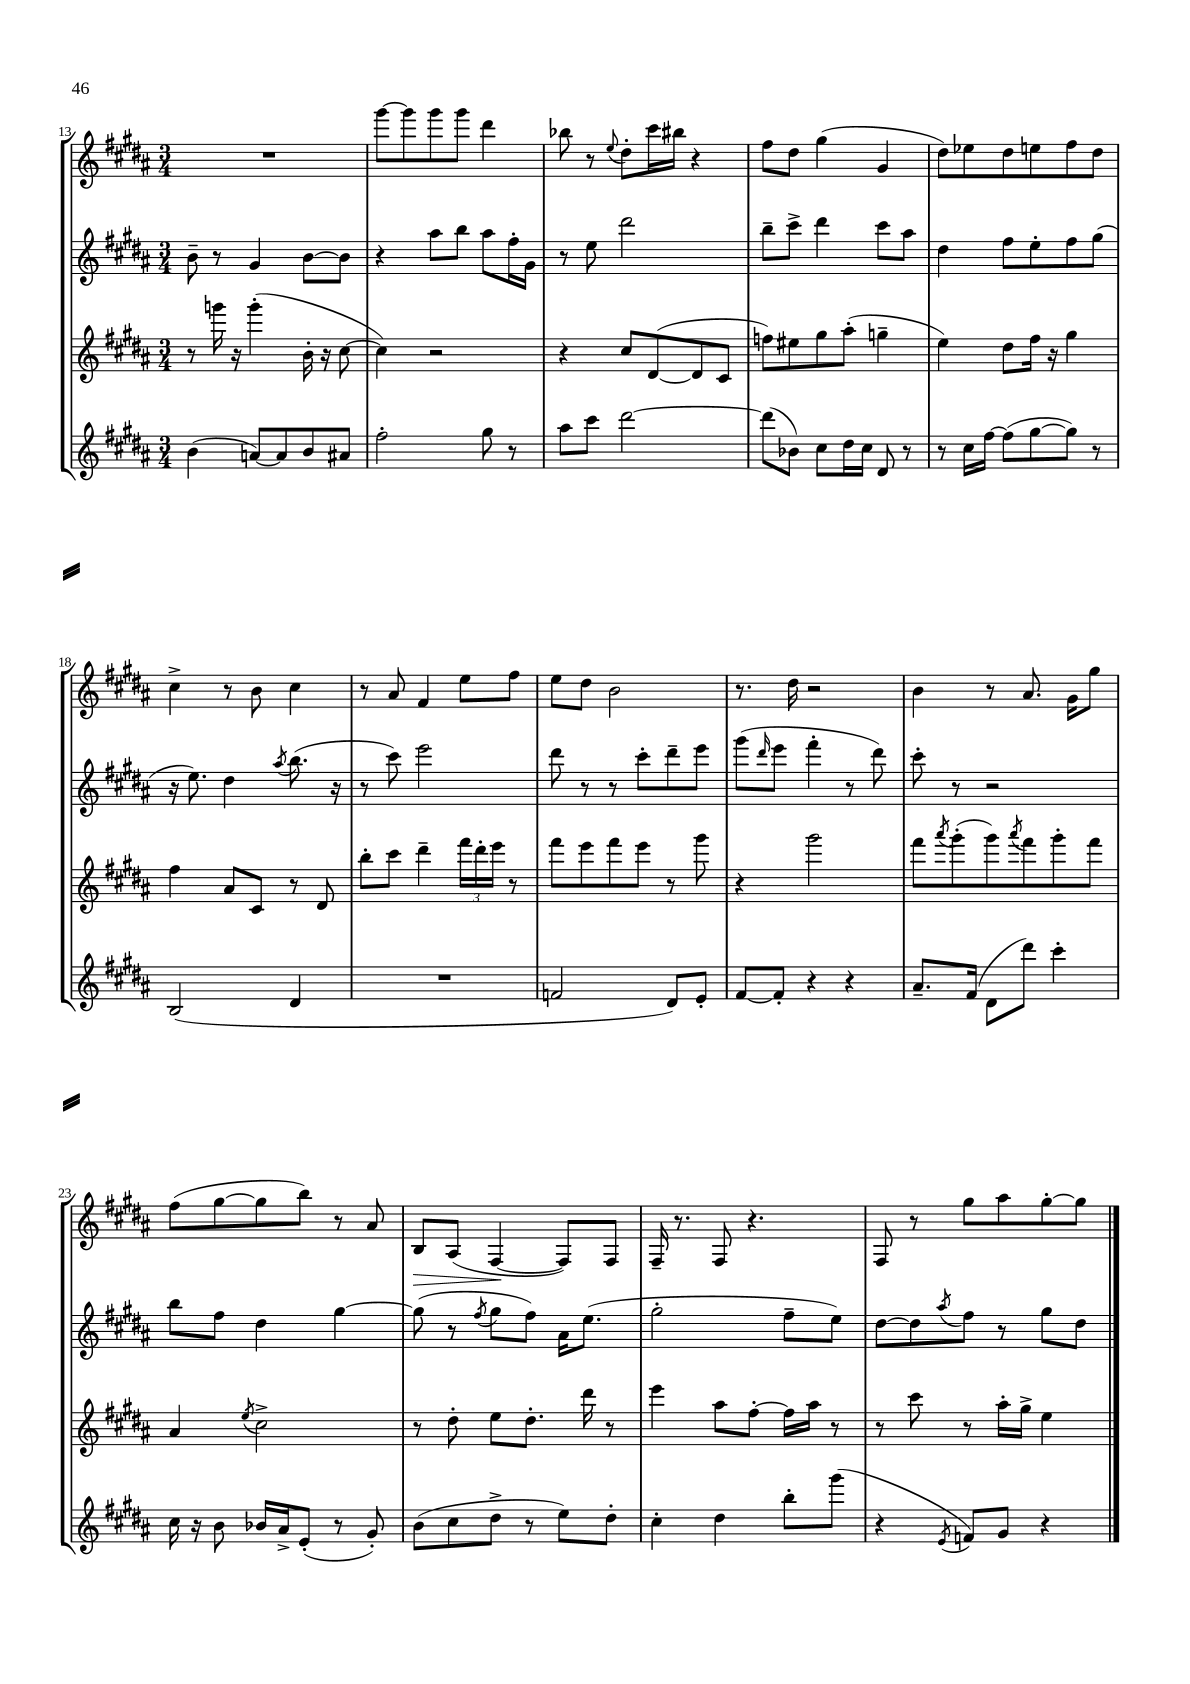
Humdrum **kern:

**kern	**kern	**kern	**kern	**dynam
*part4	*part3	*part2	*part1	*part1
*staff4	*staff3	*staff2	*staff1	*staff1
*clefG2	*clefG2	*clefG2	*clefG2	*
*k[f#c#g#d#a#]	*k[f#c#g#d#a#]	*k[f#c#g#d#a#]	*k[f#c#g#d#a#]	*
*M3/4	*M3/4	*M3/4	*M3/4	*
=13	=13	=13	=13	=13
(4b\	8r	8b~\	2.r	.
.	16gggn\	8r	.	.
.	16r	.	.	.
[8an/L)	(4ggg'\	4g#/	.	.
8a/]	.	.	.	.
8b/	16b'\	[8b\L	.	.
.	16r	.	.	.
8a#X/J	[8cc#\	8b\J]	.	.
=14	=14	=14	=14	=14
2ff#'\	4cc#\])	4r	[8ggg#\L	.
.	.	.	8ggg#\]	.
.	2r	8aa#\L	8ggg#\	.
.	.	8bb\J	8ggg#\J	.
8gg#\	.	8aa#\L	4ddd#\	.
8r	.	16ff#'\L	.	.
.	.	16g#\JJ	.	.
=15	=15	=15	=15	=15
8aa#\L	4r	8r	8bb-X\	.
8ccc#\J	.	8ee\	8r	.
.	.	.	8qqee/	.
[2ddd#\	8cc#/L	2ddd#\	8dd#'\L	.
.	([8d#/	.	16ccc#\L	.
.	.	.	16bb#X\JJ	.
.	8d#/]	.	4r	.
.	8c#/J	.	.	.
=16	=16	=16	=16	=16
(8ddd#\L]	8ffn\L)	8bb~\L	8ff#\L	.
8b-X\J)	8ee#X\	8ccc#^\J	8dd#\J	.
8cc#\L	8gg#\	4ddd#\	(4gg#\	.
16dd#\L	(8aa#'\J	.	.	.
16cc#\JJ	.	.	.	.
8d#/	4ggn~\	8ccc#\L	4g#/	.
8r	.	8aa#\J	.	.
=17	=17	=17	=17	=17
8r	4ee\)	4dd#\	8dd#\L)	.
16cc#\LL	.	.	8ee-X\	.
[16ff#\JJ	.	.	.	.
(8ff#\L]	8dd#\L	8ff#\L	8dd#\	.
[8gg#\	16ff#\Jk	8ee'\	8een\	.
.	16r	.	.	.
8gg#\J])	4gg#\	8ff#\	8ff#\	.
8r	.	(8gg#\J	8dd#\J	.
!!LO:LB:g=z
=18	=18	=18	=18	=18
(2B/	4ff#\	16r	4cc#^\	.
.	.	8.ee\)	.	.
.	8a#/L	4dd#\	8r	.
.	8c#/J	.	8b\	.
.	.	8qaa#/	.	.
4d#/	8r	(8.bb\	4cc#\	.
.	8d#/	.	.	.
.	.	16r	.	.
=19	=19	=19	=19	=19
2.r	8bb'\L	8r	8r	.
.	8ccc#\J	8ccc#\)	8a#/	.
.	4ddd#~\	2eee\	4f#/	.
.	24fff#\LL	.	8ee\L	.
.	24ddd#'\	.	.	.
.	24eee\JJ	.	.	.
.	8r	.	8ff#\J	.
=20	=20	=20	=20	=20
2fn/	8fff#\L	8ddd#\	8ee\L	.
.	8eee\	8r	8dd#\J	.
.	8fff#\	8r	2b\	.
.	8eee\J	8ccc#'\L	.	.
8d#/L)	8r	8ddd#~\	.	.
8e'/J	8ggg#\	8eee\J	.	.
=21	=21	=21	=21	=21
[8f#/L	4r	(8ggg#\L	8.r	.
.	.	16qqddd#/	.	.
8f#'/J]	.	8eee\J	.	.
.	.	.	16dd#\	.
4r	2ggg#\	4fff#'\	2r	.
4r	.	8r	.	.
.	.	8ddd#\)	.	.
=22	=22	=22	=22	=22
8.a#~/L	8fff#\L	8ccc#'\	4b\	.
.	8qaaa#/	.	.	.
.	(8ggg#'\	8r	.	.
(16f#/Jk	.	.	.	.
8d#\L	8ggg#\)	2r	8r	.
.	8qaaa#/	.	.	.
8ddd#\J)	8fff#\	.	8.a#/	.
4ccc#'\	8ggg#'\	.	.	.
.	.	.	16g#\KL	.
.	8fff#\J	.	8gg#\J	.
!!LO:LB:g=z
=23	=23	=23	=23	=23
16cc#\	4a#/	8bb\L	(8ff#\L	.
16r	.	.	.	.
8b\	.	8ff#\J	[8gg#\	.
.	8qee/	.	.	.
16b-X/LL	2cc#^\	4dd#\	8gg#\]	.
16a#^/J	.	.	.	.
(8e'/J	.	.	8bb\J)	.
8r	.	[4gg#\	8r	.
8g#'/)	.	.	8a#/	.
=24	=24	=24	=24	=24
!	!	!	!	!LO:HP:b
(8b\L	8r	(8gg#\]	8B/L	>
8cc#\	8dd#'\	8r	(8A#/J	.
.	.	8qff#/	.	.
8dd#^\J	8ee\L	8gg#\L	[4F#/	.
8r	8.dd#'\J	8ff#\J)	.	.
8ee\L)	.	16a#\KL	8F#/L])	]
.	16ddd#\	(8.ee\J	.	.
8dd#'\J	8r	.	8F#/J	.
=25	=25	=25	=25	=25
4cc#'\	4eee\	2gg#'\	16F#~/	.
.	.	.	8.r	.
4dd#\	8aa#\L	.	8F#/	.
.	[8ff#'\J	.	4.r	.
8bb'\L	16ff#\LL]	8ff#~\L	.	.
.	16aa#\JJ	.	.	.
(8ggg#\J	8r	8ee\J)	.	.
=26	=26	=26	=26	=26
4r	8r	[8dd#\L	8F#/	.
.	8ccc#\	8dd#\]	8r	.
8qe/	.	8qaa#/	.	.
8fn/L)	8r	8ff#\J	8gg#\L	.
8g#/J	16aa#'\LL	8r	8aa#\	.
.	16gg#^\JJ	.	.	.
4r	4ee\	8gg#\L	[8gg#'\	.
.	.	8dd#\J	8gg#\J]	.
==	==	==	==	==
*-	*-	*-	*-	*-
